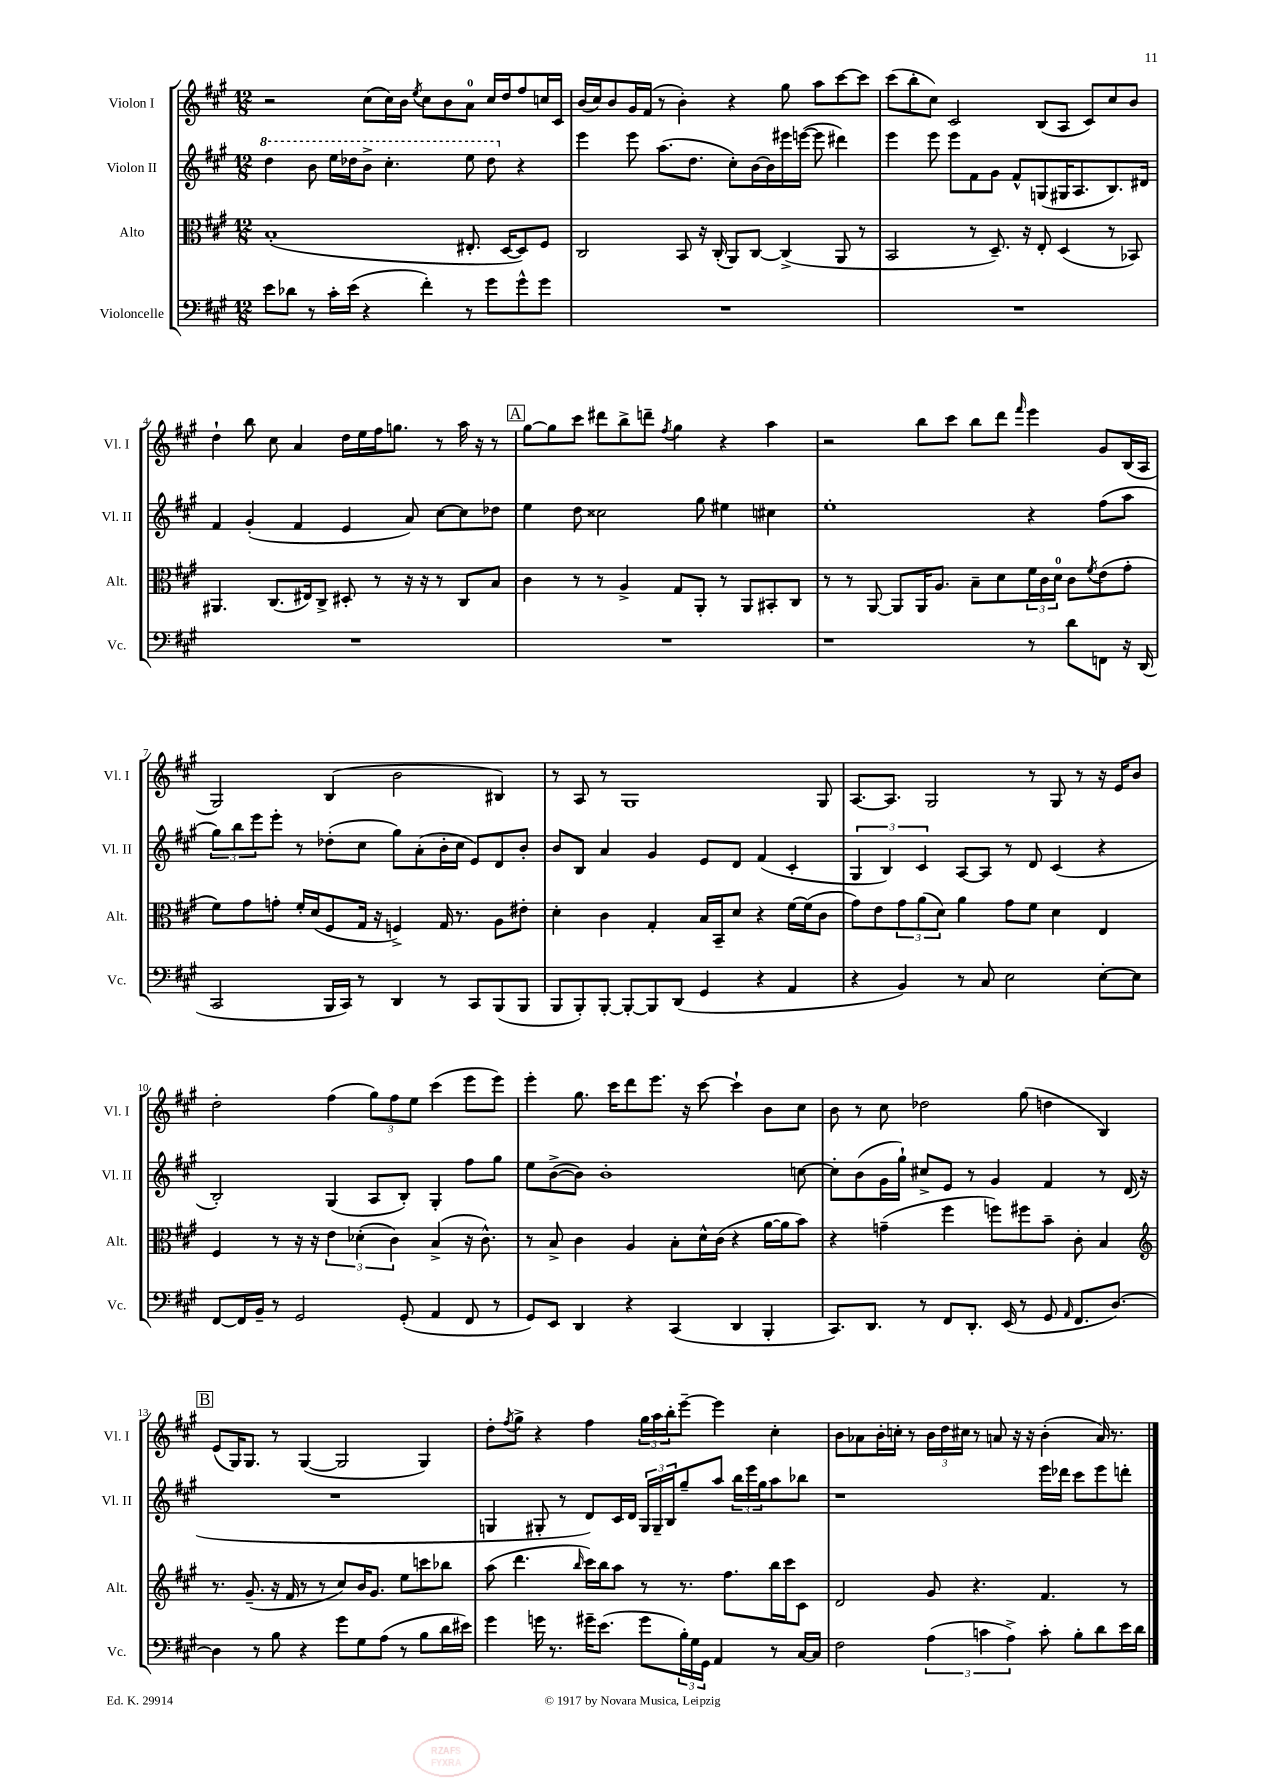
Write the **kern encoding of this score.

**kern	**kern	**kern	**kern
*staff4	*staff3	*staff2	*staff1
*clefF4	*clefC3	*clefG2	*clefG2
*k[f#c#g#]	*k[f#c#g#]	*k[f#c#g#]	*k[f#c#g#]
*M12/8	*M12/8	*M12/8	*M12/8
8e	(1B'	4ddd	2r
8d-	.	.	.
8r	.	8bb	.
16c#'	.	16eee	.
(16e	.	16ddd-	.
4r	.	8bb^	(8cc#
.	.	4.ccc#'	16cc#)
.	.	.	16b
.	.	.	8qee
4f#')	.	.	8cc#
.	.	.	8b
8r	8.E#'	8eee	8a
8g#	.	8ddd-	16cc#
.	[16D	.	16dd
8g#^^	8D])	4r	8ff#
8g#	8F#	.	16cc
.	.	.	16c#
=	=	=	=
1.r	2C#	4eee	(16b
.	.	.	16cc#)
.	.	.	8b
.	.	8eee	16g#
.	.	.	(16f#
.	.	(8.aa	8r
.	8BB	.	4b')
.	.	8.dd	.
.	16r	.	.
.	(16C#'	.	.
.	8AA)	8cc#')	4r
.	[8C#	[16b	.
.	.	16b]	.
.	(4C#^]	16eee#	8gg#
.	.	([16eee	.
.	.	8eee]	8aa
.	8AA	4ddd#)	[8ccc#
.	8r	.	8ccc#]
=	=	=	=
1.r	2BB	4eee	(8ccc#
.	.	.	8bb'
.	.	8eee	8cc#)
.	.	8eee	2c#
.	8r	8f#	.
.	8.D~)	8g#	.
.	.	8f#^^	.
.	16r	.	.
.	8E'	(8G	(8B
.	(4D	16G#	8A
.	.	8.A	.
.	.	.	8c#)
.	8r	8.B)	8cc#
.	8BB-)	.	8b
.	.	16d#	.
=	=	=	=
1.r	4.AA#	4f#	4dd`
.	.	(4g#'	8bb
.	(8.C#	.	8cc#
.	.	4f#	4a
.	16E#)	.	.
.	8C#^	.	.
.	8D#'	4e	16dd
.	.	.	16ee
.	8r	.	16ff#
.	.	.	8.gg
.	16r	8a)	.
.	16r	.	.
.	8r	[8cc#	8r
.	8C#	8cc#]	16aa
.	.	.	16r
.	8B	8dd-	8r
=	=	=	=
1.r	4c#	4ee	[8gg#
.	.	.	8gg#]
.	8r	8dd	8ccc#
.	8r	2cc##	8ddd#
.	4A^	.	8bb^
.	.	.	8ddd~
.	.	.	8qff#
.	8G#	.	4gg#
.	8AA'	8gg#	.
.	8r	4ee#	4r
.	8AA	.	.
.	8BB#'	4cc#	4aa
.	8C#	.	.
=	=	=	=
1r	8r	1ee'	2r
.	8r	.	.
.	[8AA	.	.
.	8AA]	.	.
.	16AA	.	8bb
.	8.A	.	.
.	.	.	8ccc#
.	8B~	.	8bb
.	8d	.	8ddd
.	.	.	16qqfff#
8r	24f#	4r	4eee
.	24c#	.	.
.	24d	.	.
8d	8c#	.	.
.	8qf#	.	.
8FF	(8e	(8ff#	8g#
16r	8g#'	8aa	(16B
(16DD	.	.	16A
=	=	=	=
2CC#	8f#)	12gg#)	2G#)
.	.	12bb	.
.	8g#	.	.
.	.	12eee	.
.	8g'	8eee'	.
.	16f#'	8r	.
.	(16d	.	.
16BBB	8F#	(8dd-'	(4B
16CC#)	.	.	.
8r	16G#	8cc#	.
.	16r	.	.
4DD	4F^)	8gg#)	2b
.	.	(8a'	.
8r	16G#	16b'	.
.	8.r	16cc#	.
8CC#	.	8e)	.
(8BBB	8A	8d	4B#)
8BBB	8e#'	8b'	.
=	=	=	=
8BBB	4d'	8b	8r
8BBB')	.	8B	8A
[8BBB'	4c#	4a	8r
8BBB'_	.	.	1G#
8BBB]	4G#'	4g#	.
(8DD	.	.	.
4GG#	16B	8e	.
.	16BB~	.	.
.	8d	8d	.
4r	4r	(4f#	.
4AA	[16f#	4c#'	.
.	(16f#]	.	.
.	8c#	.	8G#
=	=	=	=
4r	8g#)	6G#	[8.A
.	8e	.	.
.	.	6B)	.
.	.	.	8.A]
4BB)	12g#	.	.
.	(12a	6c#	.
.	.	.	2G#
.	12d)	.	.
8r	4a	[8A	.
8C#	.	8A]	.
2E	8g#	8r	.
.	8f#	8d	8r
.	4d	(4c#	8G#
.	.	.	8r
[8E'	4E	4r	16r
.	.	.	16e
8E]	.	.	8b
=	=	=	=
[8FF#	4F#	2B')	2dd'
16FF#]	.	.	.
16BB~	.	.	.
8r	8r	.	.
2GG#	16r	.	.
.	16r	.	.
.	6e	(4G#	(4ff#
.	(6d-'	.	.
.	.	8A	12gg#)
.	6c#)	.	12ff#
(8GG#'	.	8B')	.
.	.	.	12ee
4AA	(4B^	4G#'	(4ccc#
8FF#	16r	8ff#	8eee
.	8.c#^^)	.	.
8r	.	8gg#	8eee)
=	=	=	=
8GG#)	8r	8ee	4eee'
8EE	8B^	([8b^	.
4DD	4c#	8b])	8.gg#
.	.	1b'	.
.	.	.	16ccc#
4r	4A	.	8ddd
.	.	.	8.eee
(4CC#	8B'	.	.
.	.	.	16r
.	16d^^	.	[8ccc#
.	(16c#	.	.
4DD	4r	.	4ccc#`]
4BBB'	[16a	.	8b
.	16a]	.	.
.	8b)	[8cc	8cc#
=	=	=	=
8.CC#)	4r	8cc']	8b
.	.	(8b	8r
8.DD	.	.	.
.	(4g~	16g#	8cc#
.	.	16gg#`)	.
8r	.	8cc#^	2dd-
8FF#	4ff#	8e	.
8.DD'	.	8r	.
.	8ff)	4g#	.
(16EE	.	.	.
8r	8ff#	.	(8gg#
8GG#	8b~	4f#	4dd
16qqAA	.	.	.
8.FF#	8c#'	.	.
.	4B	8r	4B)
[8.D)	.	.	.
.	.	(16d	.
.	.	16r	.
=	=	=	=
*	*clefG2	*	*
4D]	8.r	1.r	(8e
.	.	.	16G#)
.	(8.g#~	.	8.G#
8r	.	.	.
8B	16r	.	8r
.	16f#	.	.
4r	8r	.	([4G#
.	8r	.	.
8g#	8cc#)	.	2G#]
8G#	16b	.	.
.	8.g#	.	.
(8A	.	.	.
8r	8ee	.	.
8B	8ccc	.	4G#)
16d	8bb-	.	.
16e#)	.	.	.
=	=	=	=
4g#	(8aa	4G	8dd'
.	.	.	8qff#
.	4.ddd	.	8gg#^
16g	.	8G#'	4r
8.r	.	.	.
.	.	8r	.
.	16qqbb	.	.
16g#~	16ccc#)	8d)	4ff#
(8.e	16bb	.	.
.	8aa	16c#	.
.	.	16d	.
8g#	8r	24G#	24gg#
.	.	24G#~	24aa
.	.	24B	24bb'
24B')	8.r	8gg#~	[8eee~
24G#	.	.	.
24GG#	.	.	.
4AA	.	8aa	4eee]
.	8.ff#	.	.
.	.	24bb	.
.	.	24eee	.
.	.	24gg#	.
8r	16bb	8aa	4cc#'
.	16ccc#	.	.
[16C#	8c#	8bb-	.
16C#]	.	.	.
=	=	=	=
2F#	2d	1r	8b
.	.	.	8a-
.	.	.	16b'
.	.	.	16cc'
.	.	.	8r
(6A	8g#	.	24b
.	.	.	24dd
.	.	.	24cc#
.	4.r	.	8r
6c	.	.	.
.	.	.	8a
6A^)	.	.	.
.	.	.	16r
.	.	.	16r
8c'	4.f#	16eee	(4b'
.	.	16ddd-	.
8B'	.	8ccc#	.
8d	.	8eee	16a)
.	.	.	8.r
16e	8r	8ddd'	.
16d	.	.	.
==	==	==	==
*-	*-	*-	*-
